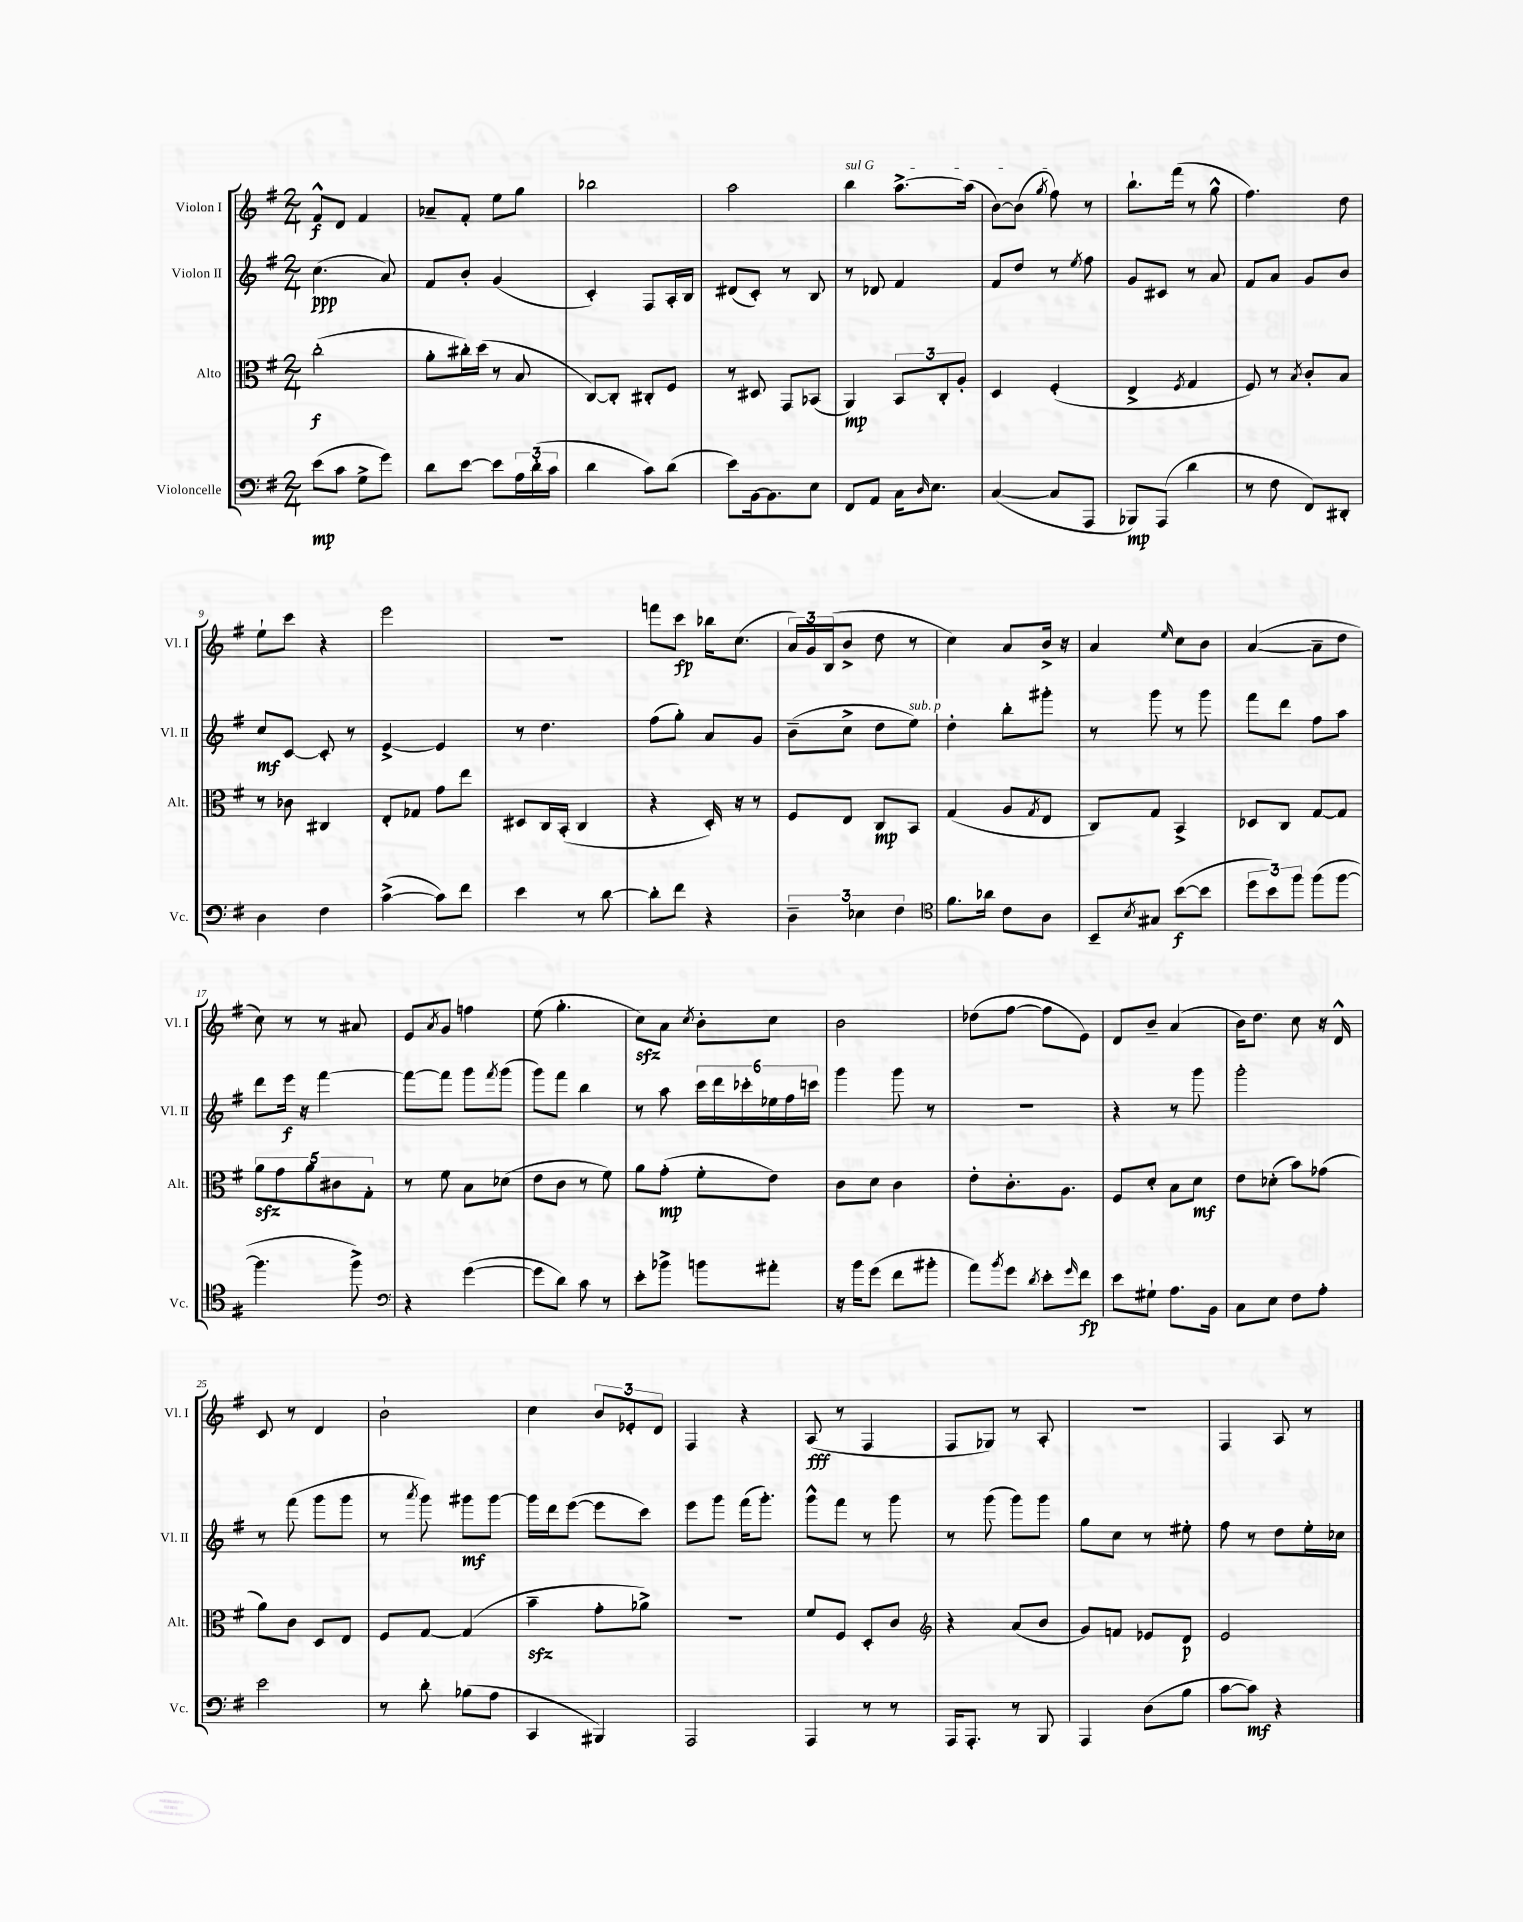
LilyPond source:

<<
\new StaffGroup <<
\new Staff = "s0" \with { instrumentName = "Violon I" shortInstrumentName = "Vl. I" } {
    \clef treble \key g \major \numericTimeSignature \time 2/4
    fis'8-^\f d'8 fis'4 |
    aes'8-- fis'8-. e''8 g''8 |
    bes''2 |
    a''2 |
    \once \override TextSpanner.bound-details.left.text = \markup { \italic "sul G" } b''4\startTextSpan a''8.~-> a''16( |
    b'8~) b'8( \acciaccatura { g''8 } fis''8\stopTextSpan) r8 |
    b''8.-! fis'''16( r8 g''8-^ |
    fis''4.) d''8 |
    e''8-! c'''8 r4 |
    e'''2 |
    r2 |
    f'''8 c'''8\fp bes''16 c''8.( |
    \tuplet 3/2 { a'16) g'16 b16( } b'8-> d''8 r8 |
    c''4) a'8 b'16-> r16 |
    a'4 \grace { e''16 } c''8 b'8 |
    a'4~( a'8-- d''8 |
    c''8) r8 r8 ais'8 |
    e'8 \acciaccatura { a'8 } g'8 f''4 |
    e''8( g''4.-. |
    c''8\sfz) a'8 \acciaccatura { c''8 } b'8-. c''8 |
    b'2 |
    des''8( fis''8~ fis''8 e'8) |
    d'8 b'8-- a'4( |
    b'16) d''8. c''8 r16 d'16-^ |
    c'8 r8 d'4 |
    b'2-! |
    c''4 \tuplet 3/2 { b'8 ees'8-. d'8 } |
    fis4 r4 |
    a8\fff( r8 fis4 |
    fis8 ges8) r8 a8-. |
    R2 |
    fis4 a8 r8 \bar "|." |
}
\new Staff = "s1" \with { instrumentName = "Violon II" shortInstrumentName = "Vl. II" } {
    \clef treble \key g \major \numericTimeSignature \time 2/4
    c''4.\ppp( a'8) |
    fis'8 b'8-. g'4( |
    c'4-.) fis8 a16-. b16 |
    dis'8( c'8-.) r8 b8 |
    r8 des'8 fis'4 |
    fis'8 d''8 r8 \acciaccatura { e''8 } fis''8 |
    g'8 cis'8 r8 a'8 |
    fis'8 a'8 g'8 b'8 |
    c''8\mf c'8~ c'8-. r8 |
    e'4~-> e'4 |
    r8 d''4. |
    fis''8( g''8-.) a'8 g'8 |
    b'8--( c''8-> d''8 e''8^\markup { \italic "sub. p" }) |
    d''4-. b''8-. gis'''8-. |
    r8 g'''8 r8 g'''8 |
    fis'''8 d'''8 fis''8 a''8 |
    d'''8 e'''16\f r16 fis'''4~ |
    fis'''8~ fis'''8 g'''8 \acciaccatura { fis'''8 } g'''8( |
    g'''8) fis'''8 b''4 |
    r8 a''8 \tuplet 6/4 { c'''16 d'''16 ces'''16-. ees''16 fis''16 c'''16 } |
    g'''4 g'''8 r8 |
    R2 |
    r4 r8 g'''8 |
    g'''2-. |
    r8 fis'''8( g'''8 g'''8 |
    r8 \acciaccatura { a'''8 } g'''8) gis'''8\mf gis'''8~ |
    gis'''16 d'''16 e'''8~( e'''8 c'''8) |
    e'''8 g'''8 fis'''16( g'''8.-.) |
    g'''8-^ fis'''8 r8 g'''8 |
    r8 g'''8( g'''8) g'''8 |
    g''8 c''8 r8 eis''8-. |
    fis''8 r8 d''8 e''16-. ces''16 \bar "|." |
}
\new Staff = "s2" \with { instrumentName = "Alto" shortInstrumentName = "Alt." } {
    \clef alto \key g \major \numericTimeSignature \time 2/4
    c''2-.\f( |
    a'8-. cis''16-.) d''16( r8 b8 |
    c8~) c8-. cis8-. fis8 |
    r8 dis8 g,8 bes,8( |
    a,4\mp) \tuplet 3/2 { b,8 c8-. a8-. } |
    d4 fis4-.( |
    e4-> \acciaccatura { fis8 } g4 |
    fis8) r8 \acciaccatura { b8 } c'8-. b8 |
    r8 ces'8 cis4 |
    e8-. ges8 g'8 e''8 |
    dis8 c16 b,16-.( c4 |
    r4 d16-.) r16 r8 |
    fis8 e8 c8\mp b,8 |
    g4( a8 \acciaccatura { g8 } e8 |
    c8) g8 b,4-> |
    des8 c8 g8~ g8 |
    \tuplet 5/4 { a'8\sfz g'8 a'8 cis'8 g8-. } |
    r8 fis'8 b8 des'8( |
    e'8 c'8 r8 fis'8) |
    a'8 g'8-.\mp( fis'8-. e'8) |
    c'8 d'8 c'4 |
    e'8-. c'8.-. a8. |
    fis8 d'8-. b8 d'8\mf |
    e'8 des'8-.( b'8) ges'8( |
    a'8) c'8 d8 e8 |
    fis8 g8~ g4( |
    b'4--\sfz g'8-. aes'8->) |
    R2 |
    fis'8 fis8 d8-. c'8 |
    \clef treble r4 a'8( b'8 |
    g'8) f'8 ees'8 d'8\p |
    e'2 \bar "|." |
}
\new Staff = "s3" \with { instrumentName = "Violoncelle" shortInstrumentName = "Vc." } {
    \clef bass \key g \major \numericTimeSignature \time 2/4
    e'8\mp( c'8 g8-> g'8) |
    d'8 e'8~ e'8 \tuplet 3/2 { a16 d'16-.( c'16 } |
    d'4 c'8) d'8( |
    e'8) b,16~ b,8. e8 |
    fis,8 a,8 c16 \grace { d16 } e8. |
    c4~( c8 a,,8 |
    bes,,8\mp) a,,8( d'4 |
    r8 fis8 fis,8) dis,8-. |
    d4 fis4 |
    c'4~->( c'8) fis'8 |
    e'4 r8 d'8~ |
    d'8-. fis'8 r4 |
    \tuplet 3/2 { d4-- ees4 fis4 } |
    \clef tenor fis'8. aes'16 c'8 a8 |
    b,8-- \acciaccatura { b8 } gis8 b'8~\f( b'8 |
    \tuplet 3/2 { d''8 b'8) fis''8 } fis''8( fis''8~ |
    fis''4. fis''8->) |
    \clef bass r4 g'4~( |
    g'8 d'8) c'8 r8 |
    e'8-. bes'8-> b'8 ais'8-. |
    r16 b'16 g'8( fis'8 bis'8-. |
    a'8) \acciaccatura { b'8 } g'8 \acciaccatura { d'8 } e'8-. \grace { g'16 } fis'8\fp |
    e'8 gis8-! a8. b,16 |
    c8 e8 fis8 a8-. |
    e'2 |
    r8 d'8-. bes8( a8 |
    c,4 bis,,4) |
    a,,2 |
    a,,4 r8 r8 |
    a,,16 a,,8.-. r8 b,,8 |
    a,,4 d8( b8 |
    c'8~ c'8\mf) r4 \bar "|." |
}
>>
>>
